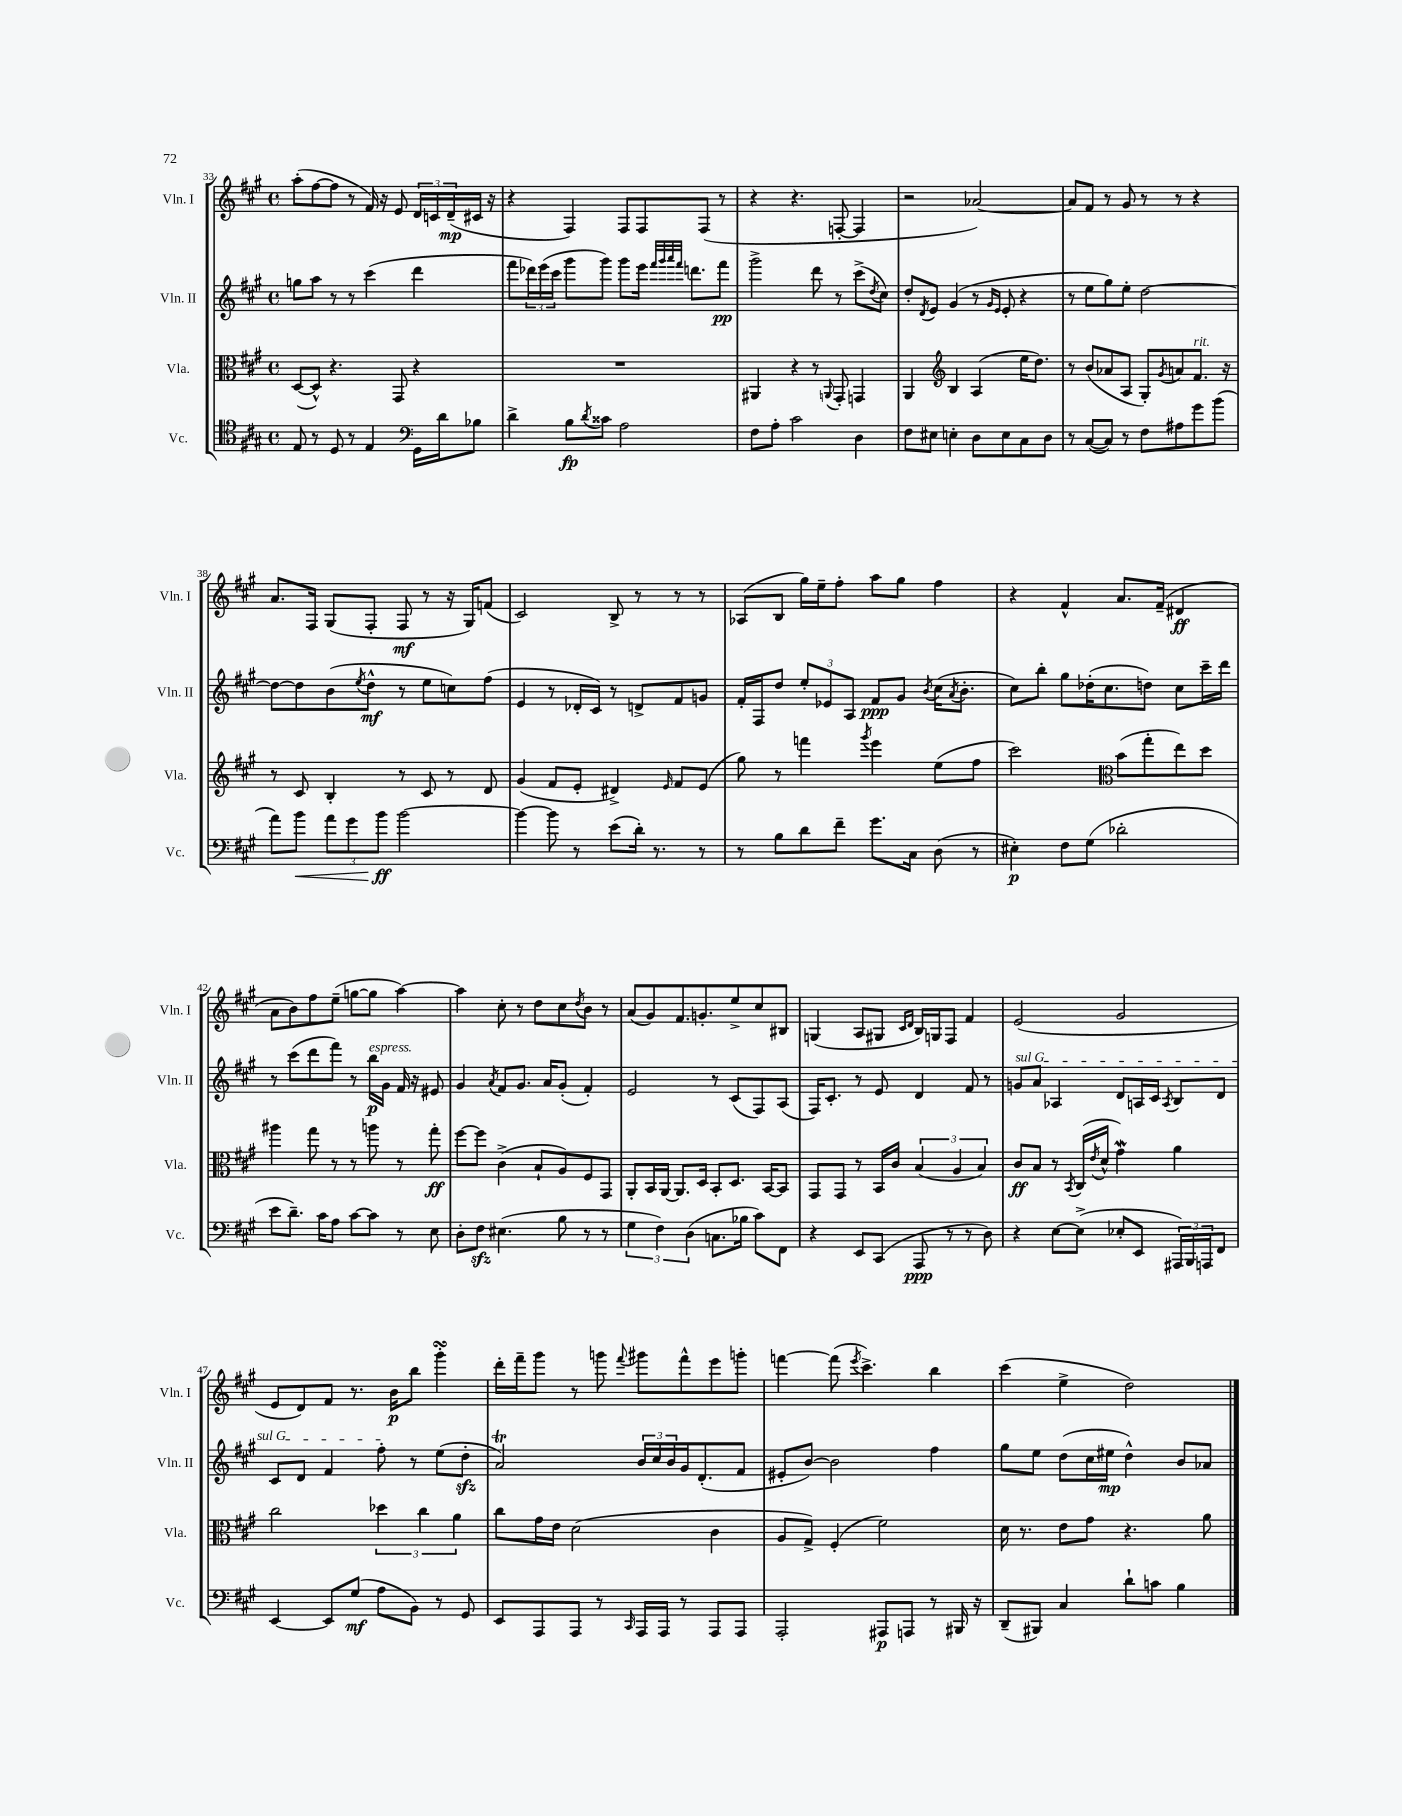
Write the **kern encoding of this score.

**kern	**kern	**kern	**kern
*staff4	*staff3	*staff2	*staff1
*clefC4	*clefC3	*clefG2	*clefG2
*k[f#c#g#]	*k[f#c#g#]	*k[f#c#g#]	*k[f#c#g#]
*M4/4	*M4/4	*M4/4	*M4/4
*met(c)	*met(c)	*met(c)	*met(c)
8E/	([8D/L	8gg\L	(8aa'\L
8r	8D^^/]J)	8aa\J	[8ff#\
8D/	4.r	8r	8ff#\]J
8r	.	8r	8r
4E/	.	(4ccc#\	16f#/)
.	.	.	16r
.	8GG#/	.	8e/
*clefF4	*	*	*
16GG#\LL	4r	4ddd\	24d/LL
.	.	.	24c/
16d\J	.	.	.
.	.	.	(24d~/
8B-\J	.	.	16c#/JJ
.	.	.	16r
=	=	=	=
4d^\	1r	8fff#\L	4r
.	.	24ddd-\L)	.
.	.	(24eee\	.
.	.	24ccc#\JJ	.
8B\L	.	8ggg#\L	4F#/)
8qd/	.	.	.
8c##\J	.	8ggg#\J)	.
2A\	.	8ggg#\L	8F#/L
.	.	16eee\Jk	8F#/
.	.	32qqfff#/LLL	.
.	.	32qqggg#/	.
.	.	32qqaaa/	.
.	.	32qqfff#/JJJ	.
.	.	8.ddd\L	.
.	.	.	(8F#/J
.	.	8fff#\J	8r
=	=	=	=
8F#\L	4AA#/	2ggg#^\	4r
8A'\J	.	.	.
2c#\	4r	.	4.r
.	8r	8ddd\	.
.	8qqAA/	.	.
.	8GG#'/	8r	[8F'/
4D\	4GG/	(8ccc#^\L	4F/]
.	.	8qdd/	.
.	.	8cc#\J)	.
=	=	=	=
8F#\L	4AA/	8dd'/L	2r
.	.	8qd/	.
8E#\J	.	8e/J	.
*	*clefG2	*	*
4E'\	4B/	(4g#/	.
8D\L	(4A/	8r	[2a-/)
.	.	16qqg#/LL	.
.	.	16qqe/JJ	.
8E\	.	8e'/	.
8C#\	16ee\LK	4r	.
.	8.dd\J)	.	.
8D\J	.	.	.
=	=	=	=
8r	8r	8r	8a-/]L
([8C#/L	(8b/L	8ee\L	8f#/J
8C#/]J)	8a-/	8gg#\)	8r
8r	8A/J	8ee'\J	8g#/
8F#\L	8G#'/L)	[2dd\	8r
.	8qg#/	.	.
8A#\	8a/	.	8r
8g#\	8.f#/J	.	4r
(8b\J	.	.	.
.	16r	.	.
=	=	=	=
8a\L)	8r	8dd\_L	8.a/L
8b\J	8c#/	8dd\]	.
.	.	.	16F#/Jk
12a\L	4B'/	(8b\	(8G#/L
12g#\	.	.	.
.	.	8qee/	.
.	.	8dd^^\J	8F#'/J
12b\J	.	.	.
[2b\	8r	8r	8F#/
.	8c#/	8ee\L	8r
.	8r	8cc\)	16r
.	.	.	16G#/LK)
.	8d/	(8ff#\J	(8f/J
=	=	=	=
4b\_	(4g#/	4e/	2c#/)
8b\]	8f#/L	8r	.
8r	8e'/J	16d-'/LL	.
.	.	16c#/JJ)	.
(8e\L	4d#^/)	8r	8B^/
16d'\Jk)	.	8d^/L	8r
8.r	.	.	.
.	16qqe/	.	.
.	8f#/L	8f#/	8r
8r	(8e/J	8g/J	8r
=	=	=	=
8r	8gg#\)	16f#'/LL	(8A-/L
.	.	16F#/J	.
8B\L	8r	8dd/J	8B/J
8d\	4fff\	12ee'/L	16gg#\LL)
.	.	.	16ee~\J
.	.	12e-/	.
8f#~\J	.	.	8ff#'\J
.	.	12A/J	.
.	8qggg#/	.	.
8.g#\L	4eee\	8f#/L	8aa\L
.	.	8g#/J	8gg#\J
16C#\Jk	.	.	.
.	.	8qb/	.
(8D\	(8ee\L	(16cc#\LK	4ff#\
.	.	8qa/	.
.	.	8.b'\J	.
8r	8ff#\J	.	.
=	=	=	=
4E#'\)	2ccc#\)	8cc#\L)	4r
.	.	8bb'\J	.
8F#\L	.	8gg#\L	4f#^^/
(8G#\J	.	(16dd-'\K	.
.	.	8.cc#\	.
*	*clefC3	*	*
2d-'\	(8b\L	.	8.a/L
.	8gg#'\	8dd\J)	.
.	.	.	(16f#~/Jk
.	8ee\)	8cc#\L	4d#/
.	8dd\J	16ccc#~\L	.
.	.	16ddd\JJ	.
=	=	=	=
8e\L	4aa#\	8r	8a\L
8.d~\J)	.	(8ccc#\L	8b\)
.	8gg#\	8ddd\	8ff#\
16c#\LK	.	.	.
8A\J	8r	8fff#\J)	(8ee~\J
[8c#\L	8r	8r	[8gg\L
8c#\]J	8aa\	16bb\LL	8gg\]J
.	.	16g#\JJ	.
8r	8r	16f#/	[4aa\)
.	.	16r	.
8E\	8gg#'\	8e#/	.
=	=	=	=
8D'\L	[8ff#\L	4g#/	4aa\]
8F#\J	8ff#\]J	.	.
.	.	8qa/	.
(4.E#\	(4c#^\	8f#/L	8cc#'\
.	.	8.g#/J	8r
.	8B`/L	.	8dd\L
.	.	16a/LK	.
8B\	8A/)	(8g#'/J	8cc#\
.	.	.	8qdd/
8r	8F#/	4f#'/)	8b\J
8r	8GG#/J	.	8r
=	=	=	=
6G#\	8AA'/L	2e/	(8a/L
.	16BB/L	.	8g#/)
6F#\)	.	.	.
.	[16AA/JJ	.	.
.	8.AA/]L	.	8.f#/
(6D\	.	.	.
.	16D/Jk	.	8.g'/
8.C\L	8BB'/L	8r	.
.	8.D/J	(8c#/L	8ee^/
16B-\Jk	.	.	.
8c#\L)	.	8F#/)	8cc#/
.	[16BB/LK	.	.
8FF#\J	8BB/]J	(8A/J	8B#/J
=	=	=	=
4r	8GG#/L	16F#/LK)	(4G/
.	.	8.c#'/J	.
.	8GG#/J	.	.
8EE/L	8r	8r	8A/L
(8CC#/J	16BB/LL	8e/	8G#/J
.	16c#/JJ	.	.
.	.	.	16qqc#/LL
.	.	.	16qqd/JJ
8AAA/	(6B/	4d/	16B/LL)
.	.	.	16G/J
8r	.	.	8F#/J
.	6A/	.	.
8r	.	8f#/	4f#/
.	6B/)	.	.
8D\)	.	8r	.
=	=	=	=
4r	8c#/L	8g/L	(2e/
.	8B/J	8a/J	.
[8E\L	8r	4A-/	.
.	8qBB/	.	.
(8E^\]J	(16C#/LL	.	.
.	8qe/	.	.
.	16d^^/JJ	.	.
8E-'/L	4g#\)	8d/L	2g#/
8EE/J	.	16A/L	.
.	.	16c#/JJ	.
.	.	8qA/	.
24AAA#/LL)	4a\	8B/L	.
24BBB/	.	.	.
24AAA/J	.	.	.
8FF#/J	.	8d/J	.
=	=	=	=
[4EE/	2cc#\	8c#/L	8e/L
.	.	8d/J	8d/)
8EE/]L	.	4f#/	8f#/J
(8G#/J	.	.	8.r
8A\L	6dd-\	8ff#'\	.
.	.	.	16b\LK
8BB\J)	.	8r	8bb\J
.	6cc#\	.	.
8r	.	(8ee\L	4ggg#'\
.	6a\	.	.
8GG#/	.	8dd'\J	.
=	=	=	=
8EE/L	8cc#\L	2a/)	16ddd'\LL
.	.	.	16fff#~\J
8AAA/	16g#\L	.	8ggg#\J
.	16e\JJ	.	.
8AAA/J	(2d\	.	8r
8r	.	.	8ggg\
16qqCC#/	.	.	8qqfff#/
16AAA/LL	.	24b/LL	8ggg#\L
.	.	24cc#/	.
16AAA/JJ	.	.	.
.	.	24b/	.
8r	.	16g#/J	8fff#^^\
.	.	(8.d'/	.
8AAA/L	4c#\	.	8eee\
8AAA/J	.	8f#/J	8ggg'\J
=	=	=	=
2AAA'/	8A/L	8e#'/L	[4fff\
.	8G#^/J)	[8b/J)	.
.	(4F#'/	2b\]	(8fff\]
.	.	.	8qeee/
.	.	.	4.ccc#^\)
8AAA#/L	2f#\)	.	.
8AAA/J	.	.	.
8r	.	4ff#\	4bb\
16BBB#/	.	.	.
16r	.	.	.
=	=	=	=
(8DD~/L	16d\	8gg#\L	(4ccc#\
.	8.r	.	.
8BBB#/J)	.	8ee\J	.
4C#/	8e\L	(8dd\L	4ee^\
.	8g#\J	16cc#\L	.
.	.	16ee#\JJ	.
8d`\L	4.r	4dd^^\)	2dd\)
8c\J	.	.	.
4B\	.	8b/L	.
.	8a\	8a-/J	.
==	==	==	==
*-	*-	*-	*-
